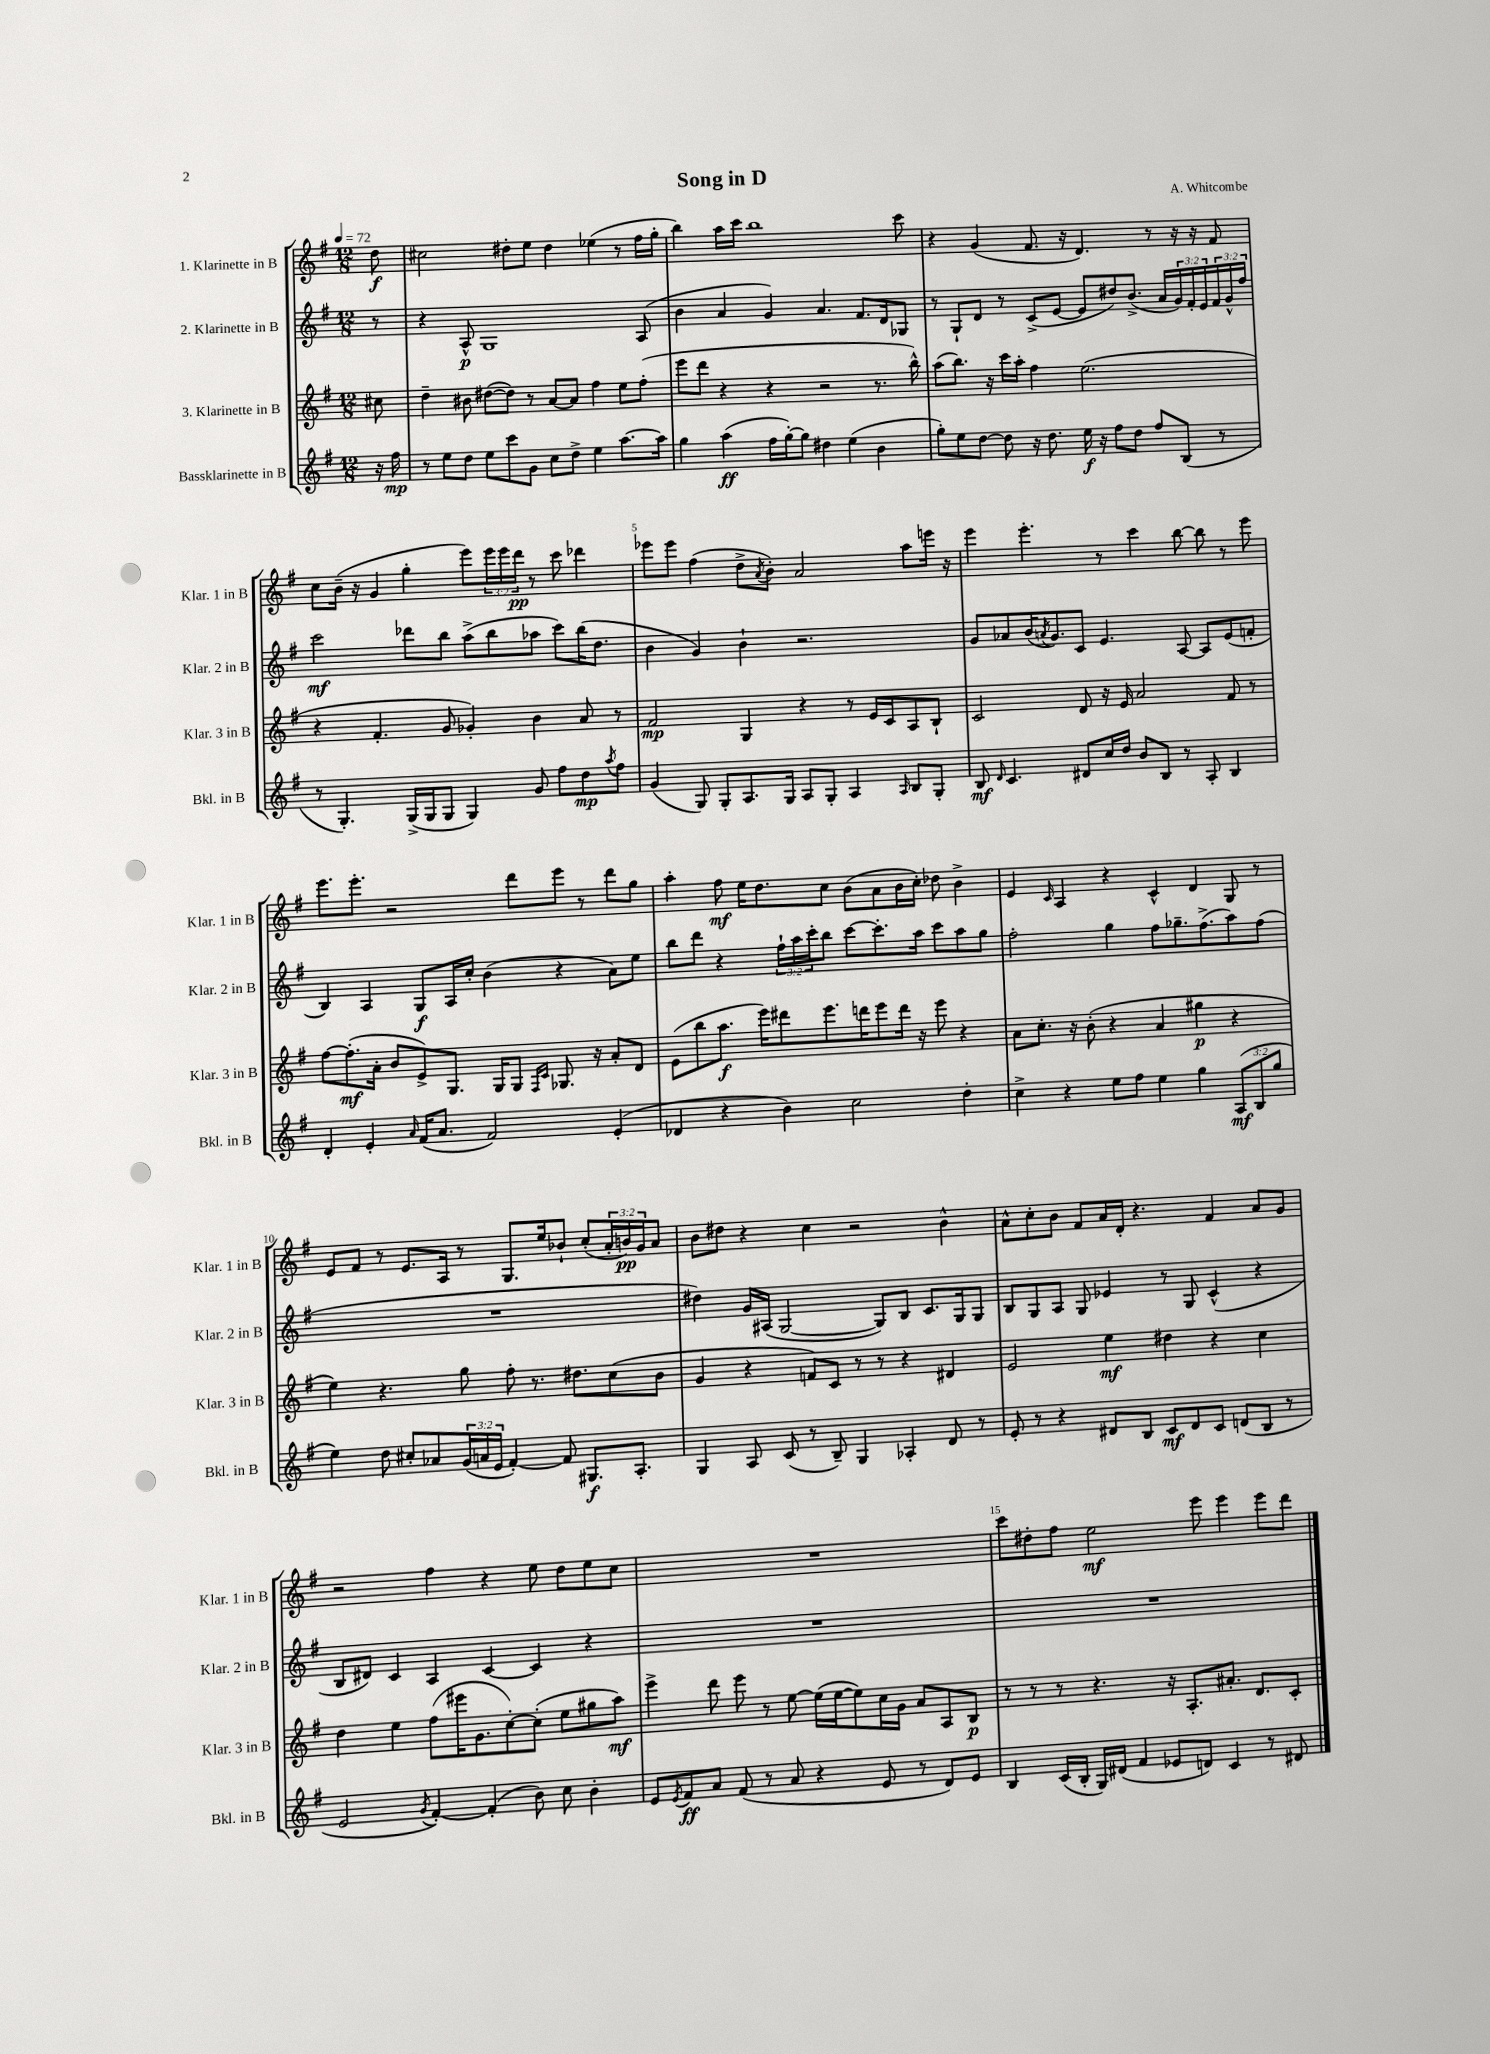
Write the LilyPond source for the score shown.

\header { title = "Song in D" composer = "A. Whitcombe" }
<<
\new StaffGroup <<
\new Staff = "s0" \with { instrumentName = "1. Klarinette in B" shortInstrumentName = "Klar. 1 in B" } {
    \clef treble \key g \major \numericTimeSignature \time 12/8 \override Staff.TupletNumber.text = #tuplet-number::calc-fraction-text \partial 8 \tempo 4 = 72
    d''8\f |
    cis''2 dis''8-. e''8 dis''4 ees''4( r8 fis''16 g''16-. |
    b''4) a''16 c'''16 b''1 c'''8 |
    r4 g'4( fis'8. r16 d'4.) r8 r16 r16 fis'8 |
    c''8 b'16--( r16 g'4 g''4-. e'''8) \tuplet 3/2 { e'''16 e'''16 d'''16\pp } r8 c'''8 des'''4 |
    ees'''8 ees'''8 fis''4( d''8-> \acciaccatura { a'8 } b'8-.) a'2 a''8 e'''16 r16 |
    e'''4 e'''4.-. r8 c'''4 b''8~ b''8 r8 e'''8 |
    e'''8. e'''8.-. r2 d'''8 e'''8 r8 d'''8 g''8 |
    a''4-. fis''8\mf e''16 d''8. c''8 b'8( a'8 b'16 c''16-.) des''8 b'4-> |
    e'4 \grace { c'16 } a4 r4 c'4-^ d'4 g8 r8 |
    e'8 fis'8 r8 e'8. a16 r8 g8. e''16 bes'8-! c''8-.( \tuplet 3/2 { a'16-. b'16\pp) g'16 } a'8 |
    b'8 dis''8 r4 c''4 r2 b'4-^ |
    a'8-^ c''8-. b'8 fis'8 a'16 d'16-. r4. fis'4 a'8 g'8 |
    r2 fis''4 r4 e''8 d''8 e''8 c''8 |
    R1. |
    c'''8 dis''8-. fis''8 e''2\mf e'''8 e'''4 e'''8 d'''8 \bar "|." |
}
\new Staff = "s1" \with { instrumentName = "2. Klarinette in B" shortInstrumentName = "Klar. 2 in B" } {
    \clef treble \key g \major \numericTimeSignature \time 12/8 \override Staff.TupletNumber.text = #tuplet-number::calc-fraction-text \partial 8
    r8 |
    r4 a8-^\p g1 a8( |
    b'4 a'4 g'4) a'4. fis'8. d'16 ges8 |
    r8 g8-! d'8 r8 c'8->( e'8~ e'8 dis''8) b'8.->( a'16 \tuplet 3/2 { g'16) fis'16-. e'16 } \tuplet 3/2 { fis'16 g'16-^ fis''16 } |
    c'''2\mf des'''8 b''8 a''8->( b''8 aes''8 c'''8) b''16( d''8. |
    b'4 g'4) b'4-! r2. |
    g'8 aes'8 b'16( \acciaccatura { a'8 } g'8.) c'8 e'4. a8~ a8 e'8( f'8-. |
    b4) a4 g8\f a16 c''16-. b'4( r4 a'8) e''8 |
    b''8 d'''8 r4 \tuplet 3/2 { fis''16-! a''16 c'''16-. } b''8 c'''8~ c'''8.-. a''16 c'''8 a''8 g''8 |
    fis''2-. g''4 fis''8 ges''8.-- fis''8.->( a''8) fis''8( |
    R1. |
    dis''4) g'16 ais16( g2~ g8) b8 c'8. g16 g8 |
    b8 g8 a8 g8 ees'4 r8 g8 c'4-^( r4 |
    b8 dis'8) c'4 a4 c'4~ c'4 r4 |
    R1. |
    R1. \bar "|." |
}
\new Staff = "s2" \with { instrumentName = "3. Klarinette in B" shortInstrumentName = "Klar. 3 in B" } {
    \clef treble \key g \major \numericTimeSignature \time 12/8 \partial 8
    cis''8 |
    d''4-- bis'8 dis''8~( dis''8) r8 a'8~ a'8 fis''4 e''8 fis''8-.( |
    e'''8 d'''8 r4 r4 r2 r8. b''16-^) |
    a''8( b''8.) r16 c'''16 a''16-. fis''4 e''2.( |
    r4 fis'4.-. g'8 ges'4-.) b'4 a'8 r8 |
    fis'2\mp g4 r4 r8 e'16 c'16 a8 b8-! |
    c'2 d'8 r16 e'16 a'2 fis'8 r8 |
    fis''8~ fis''8.-.\mf( a'16-. b'8 e'8->) g8. g16 g8 \grace { fis16 c'16 } ges8. r16 a'8-. d'8 |
    e'8( b''8 a''8.\f e'''16) dis'''8 e'''8. d'''16 e'''8 d'''16 r16 e'''8 r4 |
    a'8 c''8.-. r16 b'8-.( r4 a'4 gis''4\p r4 |
    e''4) r4. g''8 fis''8-. r8. dis''8. c''8( b'8 |
    g'4 r4 f'8) c'8 r8 r8 r4 dis'4 |
    e'2 e''4\mf dis''4 r4 c''4 |
    d''4 e''4 fis''8( eis'''16 g'8. c''8~-.) c''8-.( e''8 gis''8 a''8\mf) |
    e'''4-> d'''8 e'''8 r8 e''8~ e''16( e''16~ e''8) c''16 g'16 a'8 a8 b8\p |
    r8 r8 r8 r4. r16 a8.-. ais'8.-. d'8. c'8-. \bar "|." |
}
\new Staff = "s3" \with { instrumentName = "Bassklarinette in B" shortInstrumentName = "Bkl. in B" } {
    \clef treble \key g \major \numericTimeSignature \time 12/8 \override Staff.TupletNumber.text = #tuplet-number::calc-fraction-text \partial 8
    r16 fis''16\mp |
    r8 e''8 d''8 e''8 c'''8 g'8 c''8 d''8-> e''4 a''8.~ a''16 |
    g''4 a''4\ff( fis''16 g''16~-.) g''8 dis''4 e''4( b'4 |
    g''8-.) e''8 d''8~ d''8 r16 d''8. e''16\f r16 fis''8 d''8 fis''8 b8( r8 |
    r8 g4.-.) g16->( g16 g8 g4) g'8 fis''8 d''8\mp \acciaccatura { a''8 } fis''8 |
    g'4( g8) g8-. a8. g16 a8 g8-. a4 \grace { a16 } b8 g8-. |
    b8\mf \grace { d'16 } c'4. dis'8 c''16 d''16 b'8 b8 r8 a8-. b4 |
    d'4-. e'4-. \grace { a'16 } fis'16( a'8. fis'2) e'4-.( |
    des'4 r4 b'4) c''2 d''4-. |
    c''4-> r4 e''8 fis''8 e''4 g''4 \tuplet 3/2 { a8\mf( b8 g''8 } |
    e''4) d''8 cis''8-. aes'8 \tuplet 3/2 { g'16( a'16 e'16 } fis'4~-.) fis'8 gis8.\f a8.-. |
    g4 a8 c'8( r8 b8--) g4 aes4-. d'8 r8 |
    e'8-. r8 r4 dis'8 b8 c'8\mf dis'8 c'8 d'8( b8 r8 |
    e'2 \acciaccatura { g'8 } fis'4~-.) fis'4-.( b'8) c''8 b'4-. |
    e'8 \acciaccatura { e'8 } fis'8\ff a'8 fis'8( r8 a'8 r4 e'8 r8 d'8) e'8 |
    b4 c'16( b16-. g16) dis'16( fis'4 ees'8 d'8) c'4 r8 dis'8 \bar "|." |
}
>>
>>
\layout { \context { \Score \override BarNumber.break-visibility = ##(#f #t #t) barNumberVisibility = #(every-nth-bar-number-visible 5) } }
